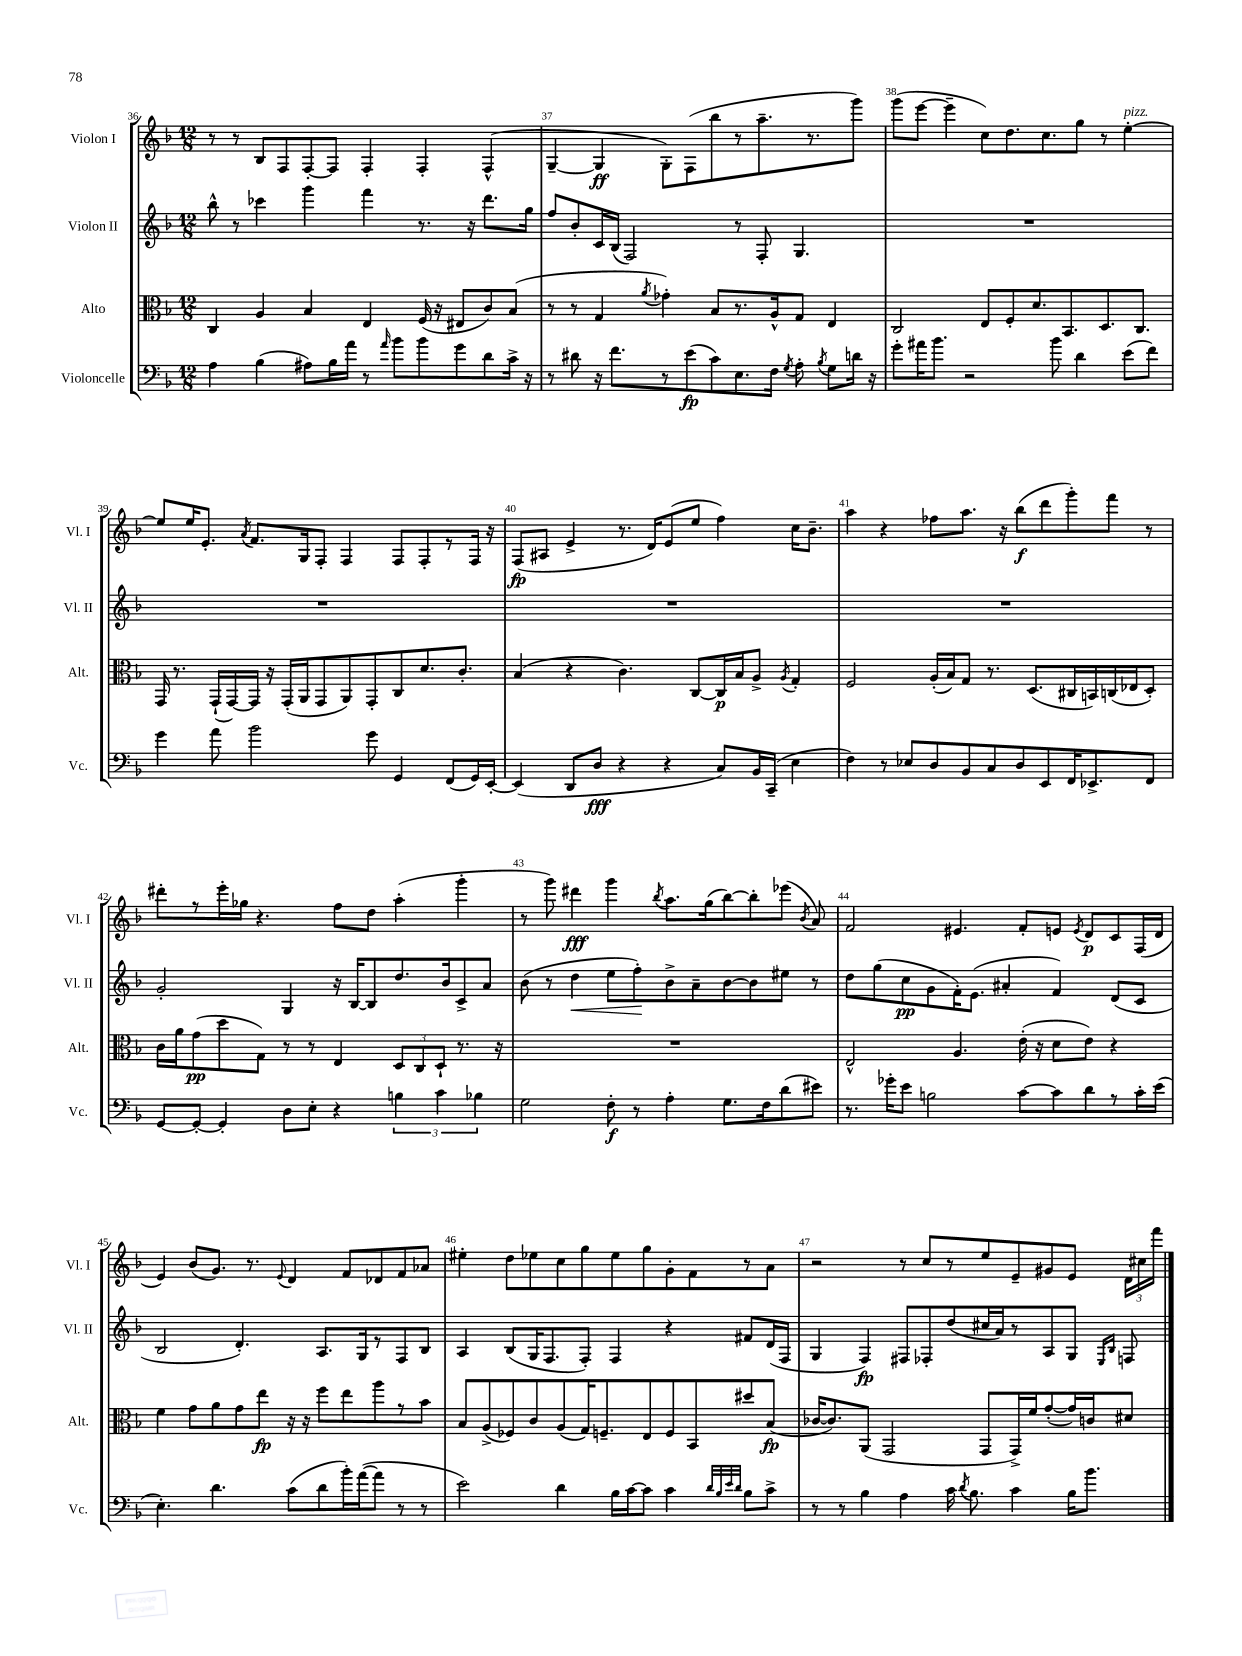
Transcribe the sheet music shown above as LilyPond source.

<<
\new StaffGroup <<
\new Staff = "s0" \with { instrumentName = "Violon I" shortInstrumentName = "Vl. I" } {
    \clef treble \key f \major \numericTimeSignature \time 12/8
    \autoBeamOff r8 r8 bes8[ f8 f8~-. f8] f4-. f4-. f4-^( |
    g4~-- g4\ff g8[-.) f8( bes''8 r8 a''8.-- r8. g'''8]) |
    g'''8[( e'''8]~ e'''4-- c''8[) d''8. c''8. g''8] r8 e''4~-.^\markup { \italic "pizz." } |
    e''8[ e''16 e'8.]-. \acciaccatura { a'8 } f'8.[ g16 f8]-. f4 f8[ f8-. r8 f16] r16 |
    f8[\fp( ais8] e'4-> r8. d'16[) e'8( e''8] f''4) c''16[ bes'8.]-- |
    a''4 r4 fes''8[ a''8.] r16 bes''8[\f( d'''8 g'''8-.) f'''8] r8 |
    dis'''8[-. r8 e'''16-. ges''16] r4. f''8[ d''8] a''4-.( g'''4-. |
    r8 g'''8) dis'''4\fff g'''4 \acciaccatura { bes''8 } a''8.[ g''16( bes''8~) bes''8-. ees'''8]( \acciaccatura { bes'8 } a'8) |
    f'2 eis'4. f'8[-. e'8] \acciaccatura { e'8 } d'8[\p c'8 f16( d'16] |
    e'4) bes'8[( g'8.]) r8. \appoggiatura { e'8 } d'4 f'8[ des'8 f'8 aes'8] |
    eis''4-. d''8[ ees''8 c''8 g''8 ees''8 g''8 g'8-. f'8 r8 a'8] |
    r2 r8 c''8[ r8 e''8 e'8-- gis'8 e'8] \tuplet 3/2 { d'16[ cis''16 f'''16] } \bar "|." |
}
\new Staff = "s1" \with { instrumentName = "Violon II" shortInstrumentName = "Vl. II" } {
    \clef treble \key f \major \numericTimeSignature \time 12/8
    \autoBeamOff bes''8-^ r8 ces'''4 g'''4 f'''4 r8. r16 d'''8.[ g''16] |
    f''8[ bes'8-. c'16 bes16]( f2) r8 f8-. g4. |
    R1. |
    R1. |
    R1. |
    R1. |
    g'2-. g4 r16 bes16[~ bes8 d''8. bes'16 c'8-> a'8] |
    bes'8( r8 d''4\< e''8[ f''8-.\!) bes'8-> a'8-- bes'8~ bes'8 eis''8] r8 |
    d''8[ g''8( c''8\pp g'8 f'16-.) e'8.]( ais'4-. f'4) d'8[( c'8] |
    bes2 d'4.-.) a8.[ g16 r8 f8 bes8] |
    a4 bes8[( g16 f8. f8]-.) f4 r4 fis'8[ d'16( f16] |
    g4 f4\fp) fis8[ fes8-. d''8( cis''16 a'16) r8 a8 g8] \grace { e16[ bes16] } f8 \bar "|." |
}
\new Staff = "s2" \with { instrumentName = "Alto" shortInstrumentName = "Alt." } {
    \clef alto \key f \major \numericTimeSignature \time 12/8
    \autoBeamOff c4 a4 bes4 e4 f16( r16 eis8[ c'8) bes8]( |
    r8 r8 g4 \acciaccatura { a'8 } ges'4-.) bes8[ r8. a16-^ g8] e4 |
    c2 e8[ f8-. d'8. bes,8. d8. c8.] |
    g,16 r8. g,16[-!( g,16~) g,16] r16 g,16[-.( a,16 g,8 a,8) g,8-. c8 d'8. c'8.]-. |
    bes4( r4 c'4.) c8[~ c16\p bes16 a8]-> \acciaccatura { a8 } g4-. |
    f2 a16[-.( bes16) g8] r8. d8.[( cis16 b,16) c16( ees16 d8]-.) |
    c'16[ a'16 g'8\pp( d''8 g8]) r8 r8 e4 \tuplet 3/2 { d8[ c8 d8]-! } r8. r16 |
    R1. |
    e2-^ a4. e'16-.( r16 d'8[ e'8]) r4 |
    f'4 g'8[ a'8 g'8 e''8]\fp r16 r16 f''8[ e''8 a''8 r8 bes'8] |
    bes8[ a8->( fes8) c'8 a8( g16) f8.-- e8 f8 bes,8 dis''8 bes8]\fp( |
    ces'16[~ ces'8.) a,8]( g,2 g,8[ g,16->) f'16 g'8~-.( g'16) c'16 dis'8] \bar "|." |
}
\new Staff = "s3" \with { instrumentName = "Violoncelle" shortInstrumentName = "Vc." } {
    \clef bass \key f \major \numericTimeSignature \time 12/8
    \autoBeamOff a4 bes4( ais8[) bes16 a'16] r8 \grace { a'16 } bes'8[ bes'8 g'8 d'8 c'16]-> r16 |
    r8 dis'8 r16 f'8.[ r8 e'8\fp( c'8) e8. f16] \acciaccatura { g8 } a8-. \acciaccatura { bes8 } g8[ d'16] r16 |
    g'8[-. ais'16 bes'8.] r2 bes'8 d'4 e'8[( f'8]) |
    g'4 a'8 bes'2 g'8 g,4 f,8[( g,16) e,16]~-. |
    e,4( d,8[ d8]\fff r4 r4 c8[) bes,16 c,16]--( e4 |
    f4) r8 ees8[ d8 bes,8 c8 d8 e,8 f,16 ees,8.-> f,8] |
    g,8[~ g,8]~-. g,4-. d8[ e8]-. r4 \tuplet 3/2 { b4 c'4 bes4 } |
    g2 f8-.\f r8 a4-. g8.[ f16 d'8( eis'8]) |
    r8. ges'16[-. e'8] b2 c'8[~ c'8 d'8 r8 c'16-. e'16]( |
    e4.-.) d'4. c'8[( d'8 bes'16-.) a'16~( a'8] r8 r8 |
    e'2) d'4 bes16[ c'16~ c'8] c'4 \grace { d'32[ bes32 e'32 d'32] } bes8[ c'8]-> |
    r8 r8 bes4 a4 c'16 \acciaccatura { d'8 } bes8. c'4 bes16[ bes'8.] \bar "|." |
}
>>
>>
\layout { \context { \Score currentBarNumber = #36 \override BarNumber.break-visibility = ##(#f #t #t) barNumberVisibility = #all-bar-numbers-visible } }
